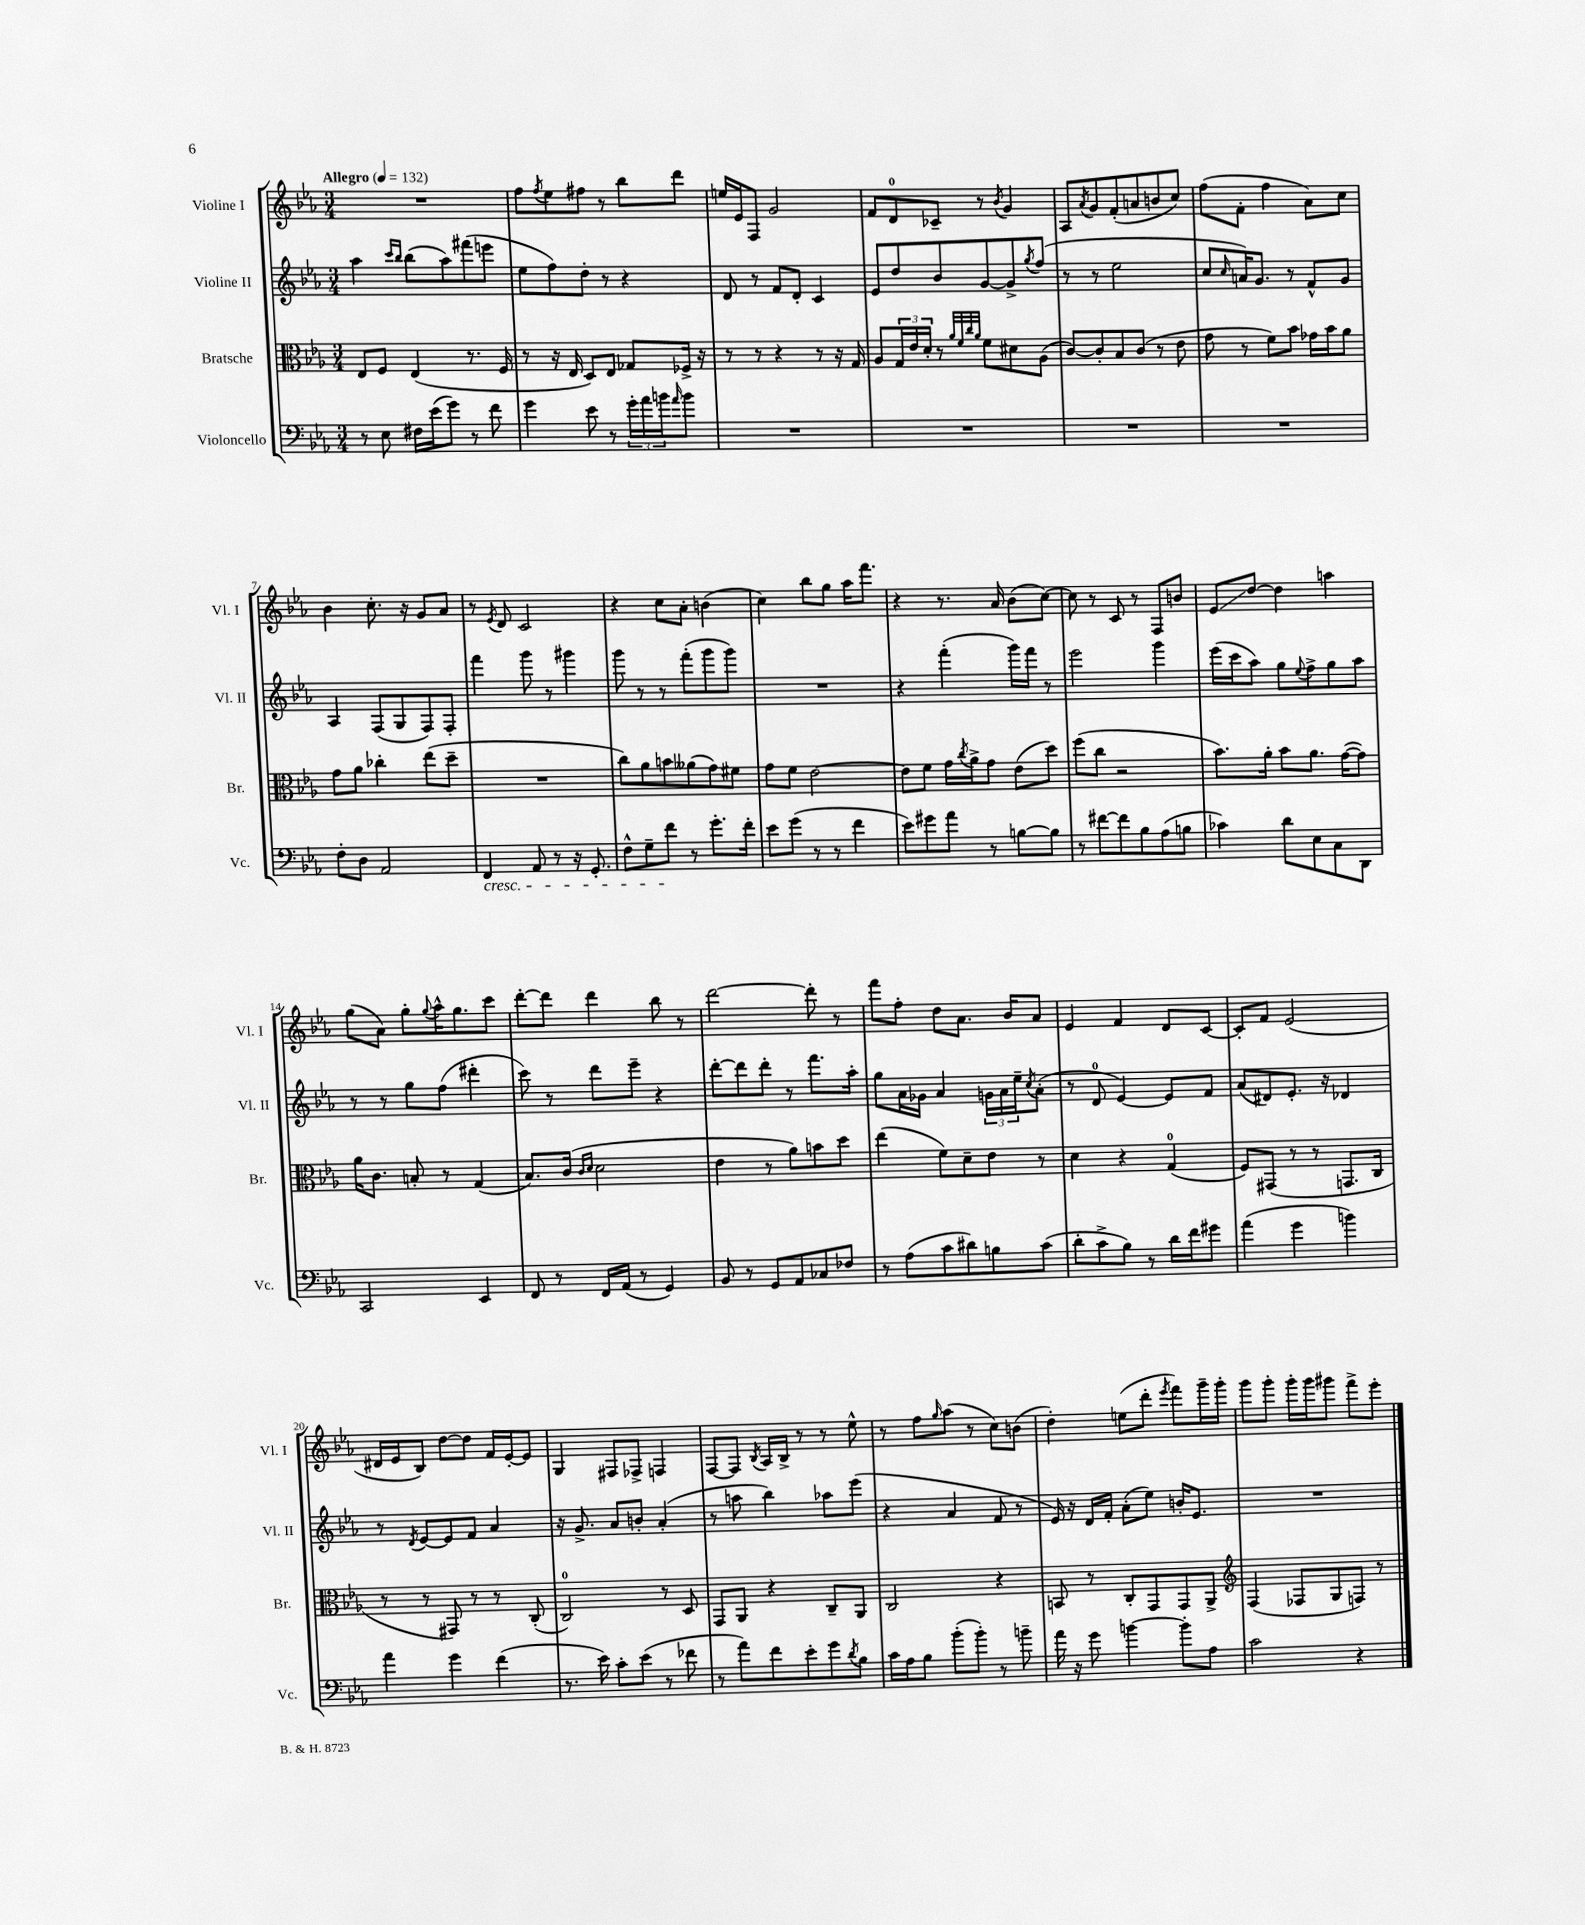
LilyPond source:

<<
\new StaffGroup <<
\new Staff = "s0" \with { instrumentName = "Violine I" shortInstrumentName = "Vl. I" } {
    \clef treble \key ees \major \numericTimeSignature \time 3/4 \tempo "Allegro" 4 = 132
    R2. |
    f''8 \acciaccatura { f''8 } ees''8 fis''8 r8 bes''8 d'''8 |
    e''16 ees'16 f8 g'2 |
    f'8 d'8-0 ces'8-- r8 \acciaccatura { bes'8 } g'4 |
    aes8 \acciaccatura { aes'8 } g'8 f'8-.( a'8 b'8 c''8) |
    f''8( f'8-. f''4 aes'8) c''8 |
    bes'4 c''8.-. r16 g'8 aes'8 |
    r8 \acciaccatura { ees'8 } d'8 c'2 |
    r4 c''8 aes'8-. b'4( |
    c''4) bes''8 g''8 aes''16 f'''8. |
    r4 r8. aes'16 bes'8( c''8~) |
    c''8 r8 c'8 r8 f8 b'8 |
    ees'8\glissando d''8~ d''4 a''4 |
    g''8( aes'8) g''8-. \appoggiatura { g''8 } aes''16-^ g''8. c'''8 |
    d'''8~-. d'''8 d'''4 bes''8 r8 |
    d'''2~ d'''8-. r8 |
    f'''8 f''8-. d''8 aes'8. bes'16 aes'8 |
    ees'4 f'4 d'8 c'8~ |
    c'8-. f'8 ees'2( |
    dis'16 ees'16 bes8) d''8~ d''8 f'16 ees'16~-. ees'8 |
    g4 fis8 fes8-> f4 |
    f8~ f8 \acciaccatura { bes8 } aes16 bes16-> r8 r8 ees''8-^ |
    r8 f''8 \grace { g''16 } aes''8( r8 c''8) b'8( |
    d''4-.) e''8( d'''8-. \acciaccatura { ees'''8 } f'''8) g'''16-- g'''16-. |
    g'''8 g'''8-. g'''16-. g'''16 gis'''8 f'''8-> ees'''8-. \bar "|." |
}
\new Staff = "s1" \with { instrumentName = "Violine II" shortInstrumentName = "Vl. II" } {
    \clef treble \key ees \major \numericTimeSignature \time 3/4
    aes''4 \grace { c'''16 bes''16 } bes''8( aes''8) fis'''8( e'''8 |
    ees''8 f''8) d''8-. r8 r4 |
    d'8 r8 f'8 d'8-. c'4 |
    ees'8 d''8 bes'8 g'8~ g'8-> \acciaccatura { g''8 } f''8( |
    r8 r8 ees''2 |
    c''8 \grace { c''16 } a'16) g'8. r8 f'8-^ g'8 |
    aes4 f8( g8 f8) f8-. |
    f'''4 g'''8 r8 gis'''4 |
    g'''8 r8 r8 f'''8-.( g'''8 g'''8) |
    R2. |
    r4 f'''4-.( g'''16) f'''16 r8 |
    ees'''2 g'''4 |
    ees'''16( c'''16 aes''8) g''8 \appoggiatura { ees''8 } f''8-> g''8 aes''8 |
    r8 r8 g''8 f''8( dis'''4-. |
    c'''8) r8 d'''8 ees'''8-- r4 |
    d'''8~-. d'''8 d'''8-. r8 f'''8. aes''16-. |
    g''8 aes'16 ges'16 aes'4 \tuplet 3/2 { g'16 aes'16 ees''16-- } \acciaccatura { c''8 } aes'8-.( |
    r8 d'8-0 ees'4~) ees'8 f'8 |
    aes'8( dis'8) ees'8.-. r16 des'4 |
    r8 \acciaccatura { d'8 } ees'8~ ees'8 f'8 aes'4 |
    r16 g'8.-> aes'8 b'8-. aes'4-.( |
    r8 a''8 bes''4) aes''8 ees'''8( |
    r4 aes'4 f'8 r8 |
    ees'16) r16 d'16 f'16-. aes'8-.( ees''8) b'16-. ees'8. |
    R2. \bar "|." |
}
\new Staff = "s2" \with { instrumentName = "Bratsche" shortInstrumentName = "Br." } {
    \clef alto \key ees \major \numericTimeSignature \time 3/4
    ees8 f8 ees4( r8. f16 |
    r8 r16 ees16 d8) ees8 ges8 fes16-> r16 |
    r8 r8 r4 r8 r16 g16 |
    aes8 \tuplet 3/2 { g16 ees'16 d'16-. } r8 \grace { aes'32 f'32 c''32 aes'32 } f'8 dis'8 aes8( |
    c'8~) c'8-. bes8 c'8( r8 ees'8 |
    g'8 r8 f'8) bes'8 ges'16 bes'16 aes'8 |
    g'8 aes'8 ces''4-. ees''8( d''8-- |
    R2. |
    c''8) aes'8 b'8 aeses'8( g'8) fis'8 |
    g'8 f'8 ees'2~ |
    ees'8 f'8 g'16 \acciaccatura { c''8 } aes'16-> g'8 ees'8( d''8) |
    f''8( c''8 r2 |
    bes'8.) aes'16-. bes'8 aes'8. g'16~( g'8) |
    aes'16 c'8. b8-. r8 g4( |
    bes8.) c'16( \grace { c'16 d'16 } d'2 |
    ees'4 r8 aes'8) b'8 d''8 |
    ees''4( f'8) d'8-- ees'8 r8 |
    d'4 r4 g4-0( |
    f8) gis,8( r8 r8 g,8. c16 |
    r8 r8 gis,8) r8 r8 c8-.( |
    c2-0) r8 d8 |
    g,8 aes,8 r4 c8-- aes,8 |
    c2 r4 |
    b,8 r8 c8-. g,8 g,8 aes,8-> |
    \clef treble f4( fes8 g8 f8) r8 \bar "|." |
}
\new Staff = "s3" \with { instrumentName = "Violoncello" shortInstrumentName = "Vc." } {
    \clef bass \key ees \major \numericTimeSignature \time 3/4
    r8 ees8 fis16 ees'16( g'8) r8 f'8 |
    g'4 ees'8 r8 \tuplet 3/2 { g'16-. aes'16 b'16 } \grace { aes'16 } b'8 |
    R2. |
    R2. |
    R2. |
    R2. |
    f8-. d8 aes,2 |
    f,4\cresc aes,8 r8 r16 g,8.-. |
    f8-^ g8-- f'8\! r8 g'8.-. f'16-. |
    ees'8 g'8( r8 r8 f'4 |
    ees'8) gis'8 aes'8 r8 b8~ b8 |
    r8 fis'8~ fis'8 bes8 aes8( b8 |
    ces'4) d'8 ees8 c8 d,8 |
    c,2 ees,4 |
    f,8 r8 f,16 aes,16( r8 g,4) |
    bes,8 r8 g,8 aes,8 ces8 fes8 |
    r8 aes8( c'8 dis'8) b8 c'8( |
    d'8-. c'8-> bes8) r8 d'16 f'16 gis'8 |
    aes'4( g'4 b'4) |
    aes'4 g'4 f'4( |
    r8. ees'16) c'8-. ees'8( r8 fes'8 |
    r8 aes'8) f'8 ees'8-. g'8 \acciaccatura { d'8 } bes8 |
    c'16 aes16 bes8 bes'8-.( bes'8-.) r8 b'8-- |
    aes'16 r16 g'8 b'4~ b'8-. aes8 |
    c'2 r4 \bar "|." |
}
>>
>>
